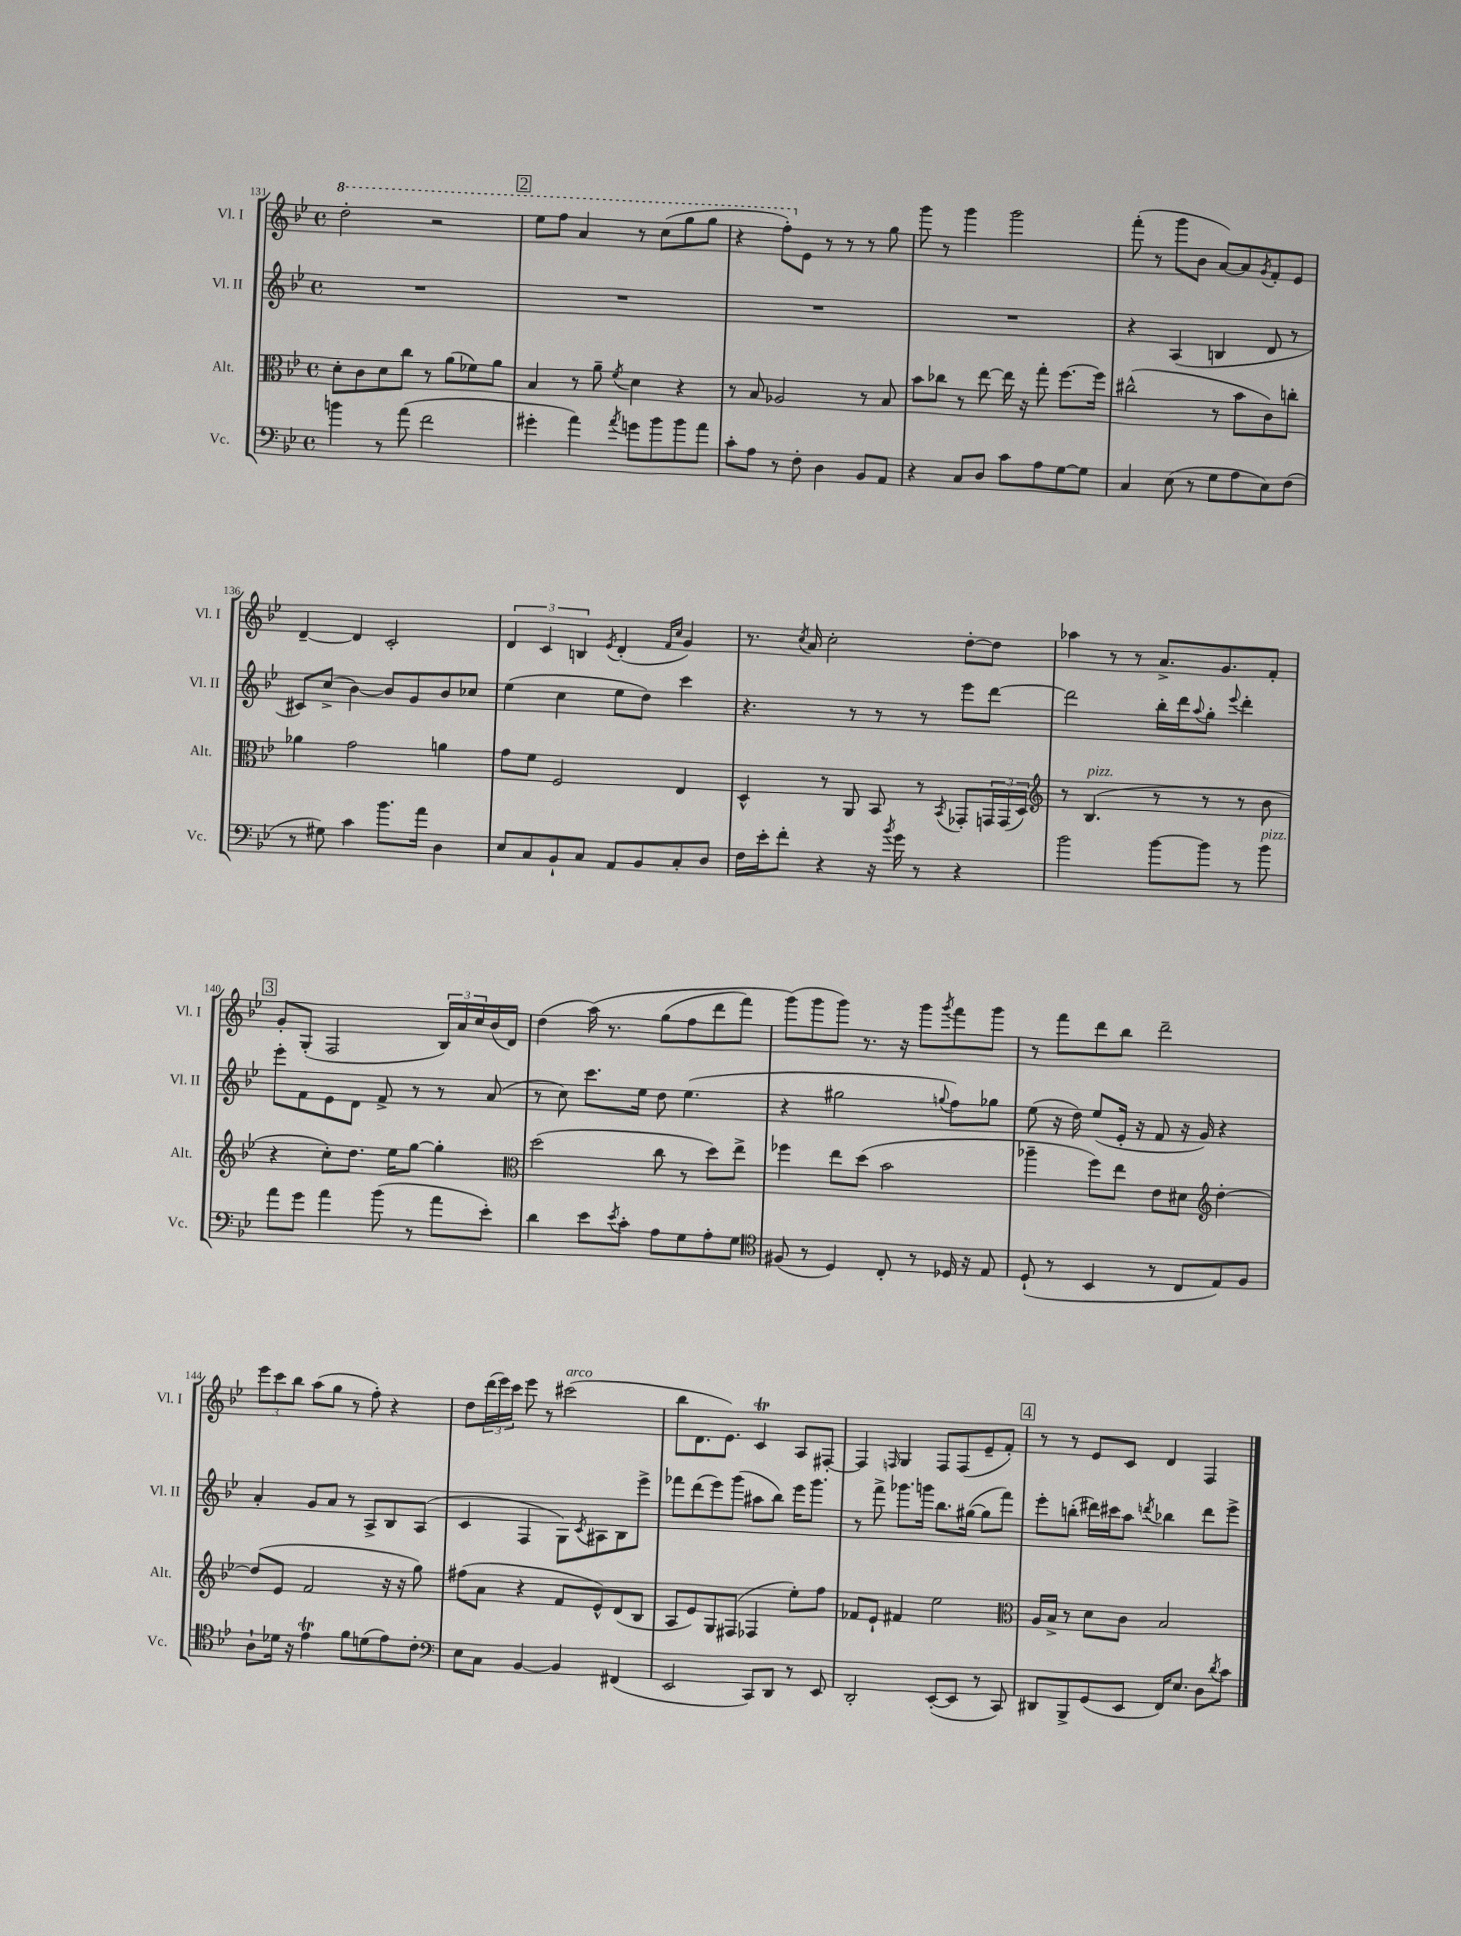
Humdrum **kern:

**kern	**kern	**kern	**kern
*part4	*part3	*part2	*part1
*staff4	*staff3	*staff2	*staff1
*I"Vc.	*I"Alt.	*I"Vl. II	*I"Vl. I
*I'Vc.	*I'Alt.	*I'Vl. II	*I'Vl. I
*clefF4	*clefC3	*clefG2	*clefG2
*k[b-e-]	*k[b-e-]	*k[b-e-]	*k[b-e-]
*M4/4	*M4/4	*M4/4	*M4/4
*met(c)	*met(c)	*met(c)	*met(c)
*	*	*	*8va
=131	=131	=131	=131
4bn\	8d'\L	1r	2ddd'\
.	8c\	.	.
8r	8d\	.	.
(8a\	8cc\J	.	.
2f\	8r	.	2r
.	(8a\L	.	.
.	8f-X\)	.	.
.	8a\J	.	.
!!LO:REH:place=s1:t=2
=132	=132	=132	=132
4g#X'\	4B-/	1r	8eee-\L
.	.	.	8fff\J
4a\)	8r	.	4aa/
.	8a~\	.	.
8qa/	8qf/	.	.
8gn\L	4d\	.	8r
8b-\	.	.	(8ccc\L
8b-\	4r	.	8ggg\
8a\J	.	.	8ggg\J
=133	=133	=133	=133
8c'\L	8r	1r	4r
8A\J	8B-/	.	.
8r	2A-X/	.	8fff'\L)
*	*	*	*X8va
8F'\	.	.	8e-\J
4D\	.	.	8r
.	.	.	8r
8BB-/L	8r	.	8r
8AA/J	8B-/	.	8gg\
=134	=134	=134	=134
4r	8b-\L	1r	8ggg\
.	8cc-X\J	.	8r
8C/L	8r	.	4ggg\
8D/J	[8ee-\	.	.
8c\L	16ee-\]	.	2ggg\
.	16r	.	.
8A\	8gg'\	.	.
[8G\	[8.ff\L	.	.
8G\J]	.	.	.
.	16ff\Jk]	.	.
=135	=135	=135	=135
4C/	(2cc#X^^\	4r	(8fff'\
.	.	.	8r
(8E-\	.	(4A/	8ggg\L
8r	.	.	8b-\J
8G\L	8r	4Bn/	[8a/L)
8A\	8b-\L	.	8a/]
.	.	.	8qg/
8E-\)	8c\)	8d/	8f'/
(8F\J	8ccn'\J	8r	8e-/J
!!LO:LB:g=z
=136	=136	=136	=136
8r	4a-X\	8c#X/L)	[4d~/
8G#X\)	.	(8cc^/J	.
4c\	2g\	[4b-\)	4d/]
8.b-\L	.	8b-/L]	2c'/
.	.	8g/	.
16a\Jk	.	.	.
4D\	4an\	8b-/	.
.	.	8cc-X/J	.
=137	=137	=137	=137
8E-/L	8g\L	(4ee-\	6d/
8C/	8f\J	.	.
.	.	.	6c/
8BB-`/	2F/	4cc\	.
.	.	.	6Bn/
8C/J	.	.	.
.	.	.	8qe-/
8AA/L	.	8ee-\L	(4d'/
8BB-/	.	8dd\J)	.
.	.	.	16qqf/LL
.	.	.	16qqcc/JJ
8C'/	4E-/	4ccc\	4g/)
8D/J	.	.	.
=138	=138	=138	=138
16F\LL	4D^^/	4.r	8.r
16e-'\J	.	.	.
8f'\J	.	.	.
.	.	.	8qcc/
.	.	.	16a/
4r	8r	.	2cc'\
.	8AA/	8r	.
16r	8BB-/	8r	.
8qb-/	.	.	.
16g\	.	.	.
8r	8r	8r	.
.	8qBB-/	.	.
4r	8GG-X'/L	8eee-\L	[8dd'\L
.	24GGn/L	[8ddd\J	8dd\J]
.	(24GG/	.	.
.	24D/JJ)	.	.
=139	=139	=139	=139
*	*clefG2	*	*
2b-\	8r	2ddd\]	4aa-X\
!	!LO:TX:a:i:t=pizz.	!	!
.	(4.B-/	.	.
.	.	.	8r
.	.	.	8r
[8b-\L	8r	16bb-'\LL	8.a^/L
.	.	16ddd\J	.
.	.	8qqaa/	.
8b-\J]	8r	8gg'\J	.
.	.	.	8.g/
.	.	8qqeee-/	.
8r	8r	4ddd'\	.
!LO:TX:a:i:t=pizz.	!	!	!
8b-\	8b-\	.	8f'/J
!!LO:LB:g=z
!!LO:REH:place=s1:t=3
=140	=140	=140	=140
8a\L	4r	8eee-'\L	8g'/L
8g\J	.	8f\	(8G'/J
4a\	8cc'\L)	8e-\	2F/
.	8.dd\J	8d\J	.
(8b-\	.	8f^/	.
.	16ee-\KL	.	.
8r	[8gg\J	8r	.
8a\L	4gg'\]	8r	24B-/LL)
.	.	.	24a/
.	.	.	24cc/
8e-'\J)	.	(8a/	(16b-/
.	.	.	16d/JJ)
=141	=141	=141	=141
*	*clefC3	*	*
4d\	(2dd\	8r	(4dd\
.	.	8cc\)	.
8e-\L	.	8.ccc\L	(16aa\)
.	.	.	8.r
8qe-/	.	.	.
8c'\J	.	.	.
.	.	16ee-\Jk	.
8A\L	8cc\	8dd\	(8gg\L
8G\	8r	(4.ee-\	8ff\
8A'\	8dd\L)	.	8ddd\
8G\J	8ee-^\J	.	8fff\J)
=142	=142	=142	=142
*clefC4	*	*	*
(8F#X/	4ff-X\	4r	(8ggg\L)
8r	.	.	8ggg\
4D/)	8ee-\L	2gg#X\	8ggg\J)
.	(8dd\J	.	8.r
8C'/	2b-\	.	.
.	.	.	16r
8r	.	.	8ggg\L
.	.	8qqggn/	8qggg/
16D-X/	.	8ff\L)	8fff\
16r	.	.	.
8E-/	.	8gg-X\J	8ggg\J
=143	=143	=143	=143
(8D`/	4aa-X~\	(8ee-\	8r
8r	.	16r	8fff\L
.	.	16dd\)	.
4BB-/	8ff\L)	(8ee-/L	8ddd\
.	8ee-\J	16e-'/Jk	8bb-\J
.	.	16r	.
8r	8e-\L	8f/	2ddd~\
8C/L	8d#X\J	16r	.
.	.	16g/)	.
*	*clefG2	*	*
8E-/)	[4dd'\	4r	.
8F/J	.	.	.
!!LO:LB:g=z
=144	=144	=144	=144
8A`\L	(8dd/L]	4a'/	12eee-\L
.	.	.	12ccc\
16d-X\Jk	8e-/J	.	.
.	.	.	12bb-\J
16r	.	.	.
4e-T\	2f/	8g/L	(8aa\L
.	.	8a/J	8gg\J
8f\L	.	8r	8r
(8dn\	.	8A^/L	8ff'\)
8e-\)	16r	8B-/	4r
.	16r	.	.
8c'\J	8gg\)	(8A/J	.
=145	=145	=145	=145
*clefF4	*	*	*
8E-\L	(8ff#X\L	4c/	8dd\L
8C\J	8a\J	.	(24ddd\L
.	.	.	24eee-\)
.	.	.	24ccc\JJ
[4BB-/	4r	4F/	8eee-\
.	.	.	8r
!	!	!	!LO:TX:a:i:t=arco
4BB-/]	8f/L	8G\L)	(2ccc#X\
.	.	8qc/	.
.	8e-^^/)	8A#X\	.
(4FF#X/	(8d/	8B-\	.
.	8B-/J	8eee-^\J	.
=146	=146	=146	=146
2EE-/	8A/L	8fff-X\L	8bb-\L
.	8e-/)	(8ddd\	8.d\
.	8G/	8eee-\)	.
.	.	.	8.e-\J)
.	(8F#X/J	(8ggg\J	.
8CC/L)	4F-X/	8aa#X\L	4cT/
8DD/J	.	8bb-\J)	.
8r	8ee-'\L)	16eee-\KL	8A/L
.	.	8.ggg\J	.
8EE-/	8ff\J	.	[8F#X'/J
=147	=147	=147	=147
2DD'/	8f-X/L	8r	4F#/]
.	8e-`/J	8fff^\	.
.	.	.	16qqFn/
.	4f#X/	8.ggg-X\L	4G/
.	.	16gggn\Jk	.
([8EE-'/L	2ee-\	8.bb-\L	8F/L
8EE-/J]	.	.	(8F/
.	.	([16gg#X\Jk	.
8r	.	8gg#\L]	8e-~/
8CC/)	.	8fff\J)	8f'/J)
!!LO:REH:place=s1:t=4
=148	=148	=148	=148
*	*clefC3	*	*
8DD#X/L	16A/LL	8eee-'\L	8r
.	16B-^/JJ	.	.
8BBB-^/	8r	(8bbn'\J	8r
(8GG/	8d\L	16ddd#X\LL)	8e-/L
.	.	16ccc#X\J	.
8EE-/J	8c\J	8aa\J	8c/J
.	.	8qdddn/	.
16FF/KL)	2B-/	4bb-X\	4d/
8.E-/J	.	.	.
8D\L	.	8ddd\L	4F/
8qd/	.	.	.
8c\J	.	8eee-^\J	.
==	==	==	==
*-	*-	*-	*-
